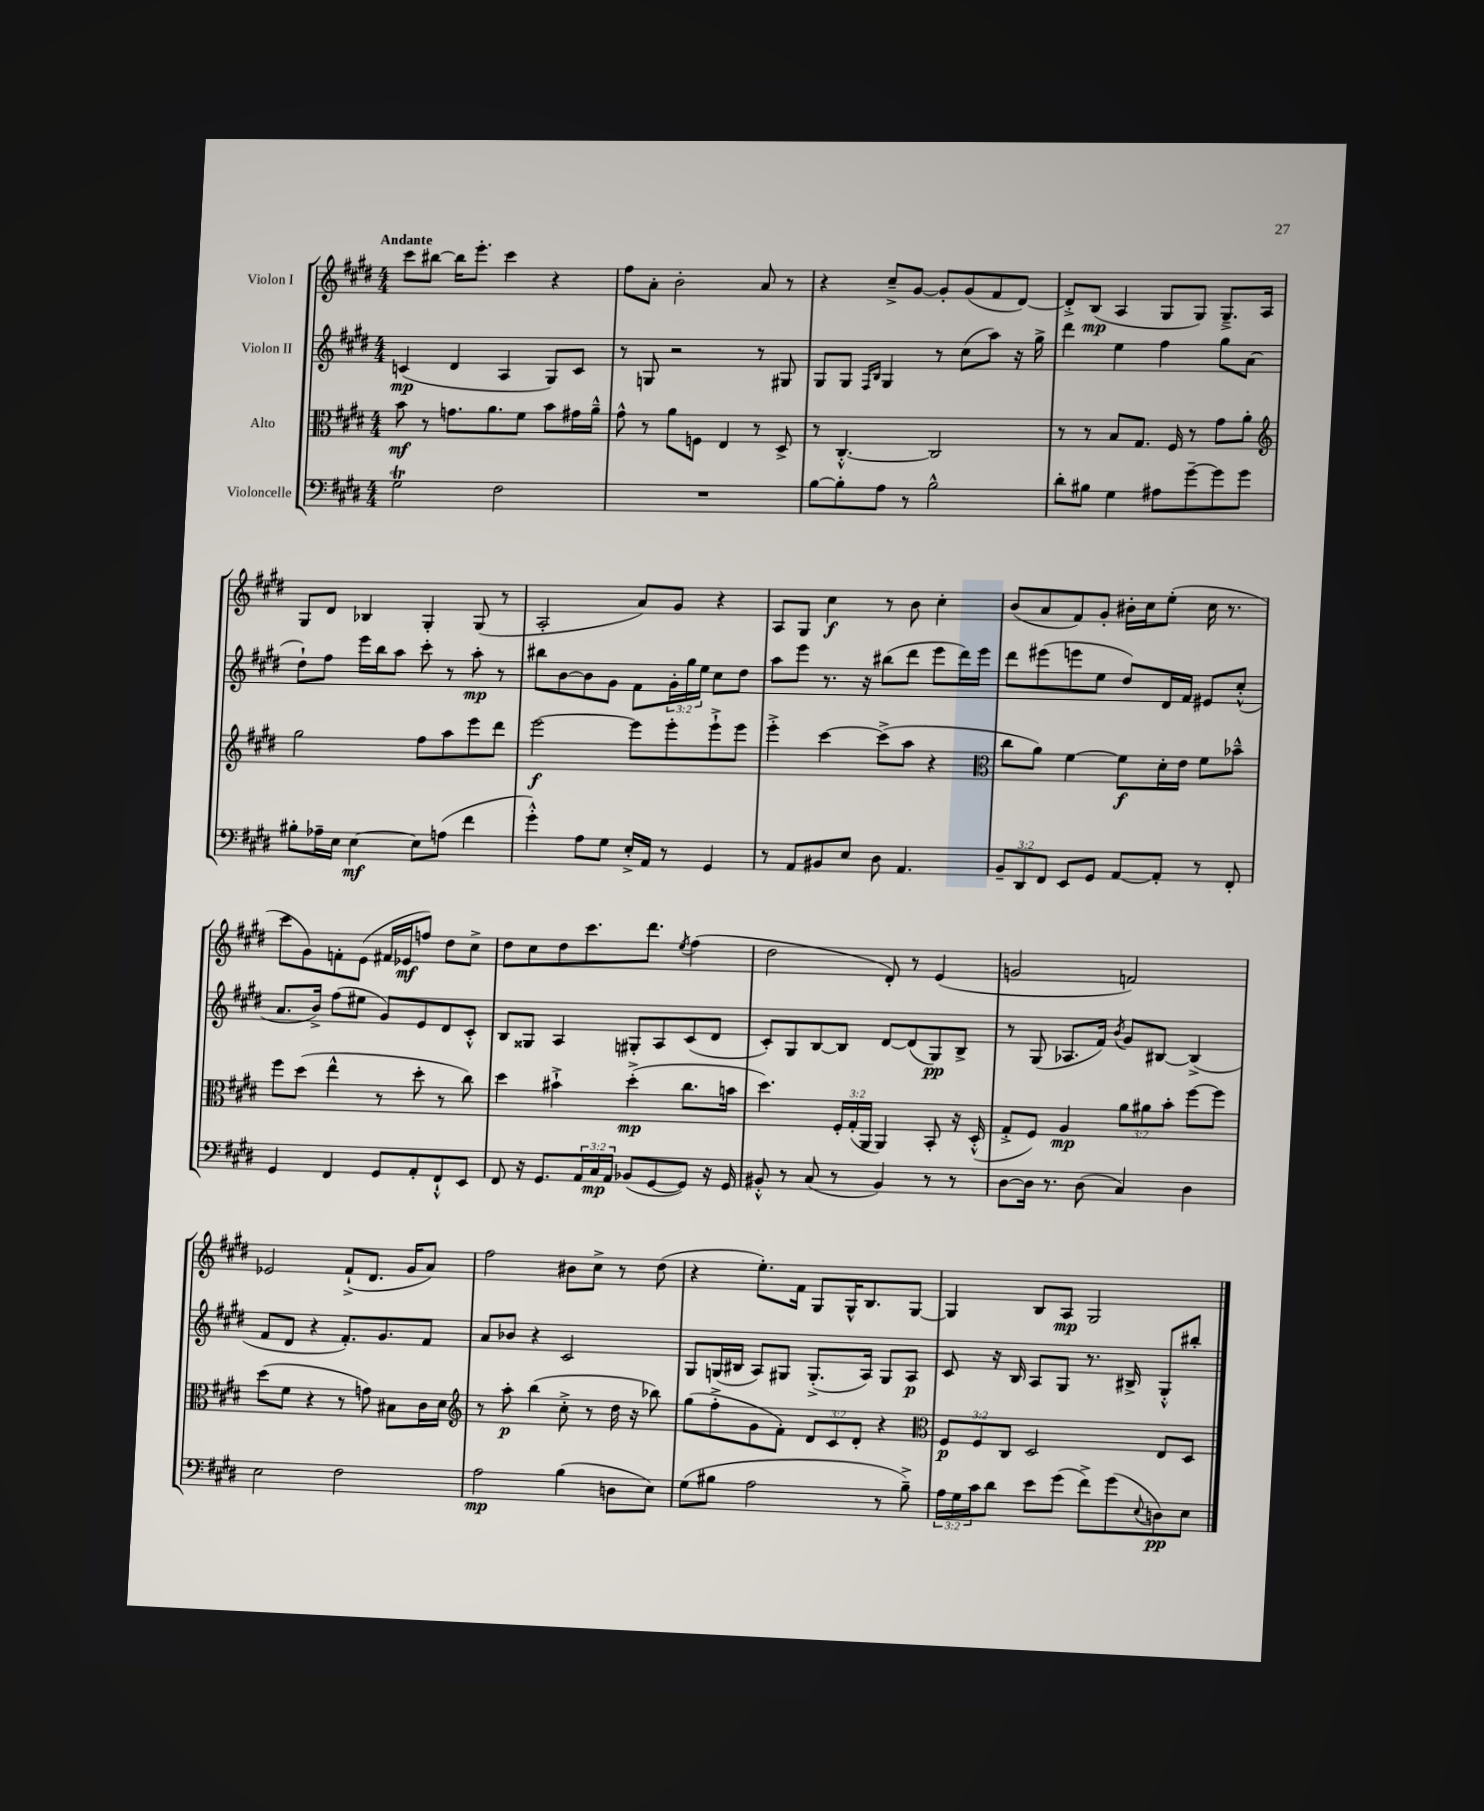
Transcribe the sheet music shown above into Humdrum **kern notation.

**kern	**kern	**kern	**kern
*staff4	*staff3	*staff2	*staff1
*clefF4	*clefC3	*clefG2	*clefG2
*k[f#c#g#d#]	*k[f#c#g#d#]	*k[f#c#g#d#]	*k[f#c#g#d#]
*M4/4	*M4/4	*M4/4	*M4/4
2G#\	8b\	(4c/	8ccc#\L
.	8r	.	[8bb#\J
.	8.g\L	4d#/	16bb#\]LK
.	.	.	8.eee'\J
.	8.a\	.	.
2F#\	.	4A/	4ccc#\
.	8f#\J	.	.
.	8b\L	8G#/L)	4r
.	16g#\L	8c/J	.
.	16a~^^\JJ	.	.
=	=	=	=
1r	8g#^^\	8r	8ff#\L
.	8r	8G/	8a'\J
.	8a\L	2r	2b'\
.	8F\J	.	.
.	4E/	.	.
.	8r	8r	8a/
.	8D#^/	8G#/	8r
=	=	=	=
[8B\L	8r	8G#/L	4r
8B'\]	[4.C#'^^/	8G#/J	.
.	.	16qqF#/LL	.
.	.	16qqB/JJ	.
8A\J	.	4G#/	8cc#~^/L
8r	.	.	[8g#/J
2B^^\	2C#/]	8r	8g#'/]L
.	.	(8cc#\L	(8g#/
.	.	8aa\J)	8f#/
.	.	16r	[8d#/J)
.	.	16gg#^\	.
=	=	=	=
8d#'\L	8r	4ddd#\	8d#'^/]L
8B#\J	8r	.	(8B/J
4G#\	8B/L	4ee\	4A/
.	8.G#/J	.	.
8A#\L	.	4ff#\	8G#/L
.	16F#/	.	.
[8g#~\	8r	.	8G#/J)
8g#\]	8g#\L	8gg#\L	8.G#~^/L
8g#\J	8a'\J	(8a\J	.
.	.	.	16A/Jk
=	=	=	=
*	*clefG2	*	*
8B#'\L	2gg#\	8dd#`\L)	8G#/L
16A-~\L	.	8ff#\J	8d#/J
16E\JJ	.	.	.
[4E\	.	16eee\LL	4B-/
.	.	16bb\J	.
.	.	8aa\J	.
8E\]L	8ff#\L	8ccc#'\	4G#'/
(8A\J	8aa\	8r	.
4f#\	8eee\	8aa'\	(8G#/
.	8ddd#\J	8r	8r
=	=	=	=
4g#'^^\)	[2eee\	8bb#\L	2A'/
.	.	[8b\	.
8A\L	.	8b\]	.
8G#\J	.	8g#\J	.
16E'^/LL	8eee\]L	8f#\L	8a/L)
16AA/JJ	.	.	.
8r	8eee'\	24g#'\L	8g#/J
.	.	24gg#\	.
.	.	24ee\JJ	.
4GG#/	8eee`^\	8cc#\L	4r
.	8eee\J	8dd#\J	.
=	=	=	=
8r	4eee'^\	8aa\L	8A/L
8AA/L	.	8eee\J	8G#/J
8BB#/	[4ccc#\	8.r	4cc#\
8E/J	.	.	.
.	.	16r	.
8D#\	(8ccc#^\]L	(8bb#\L	8r
4.AA/	8aa\J	8ddd#\J	8b\
.	4r	8eee\L	4cc#'\
.	.	16ddd#\L)	.
.	.	16eee\JJ	.
=	=	=	=
*	*clefC3	*	*
12BB~/L	8cc#\L	8ddd#\L	(8b/L
12DD#/	.	.	.
.	8a\J)	(8eee#\	8a/
12FF#/J	.	.	.
8EE/L	[4f#\	8eee\	8f#/)
8GG#/J	.	8ee\J	8g#'/J
[8AA/L	8f#\]L	8dd#/L)	16b#'\LL
.	.	.	16cc#\J
8AA'/]J	16d#'\L	16d#/L	(8ee'\J
.	16e\JJ	16f#/JJ	.
8r	8f#\L	8e#/L	16cc#\
.	.	.	8.r
8FF#'/	8b-~^^\J	(8cc#'^^/J	.
=	=	=	=
4GG#/	8ff#\L	8.a/L	8ccc#\L
.	(8dd#\J	.	8g#\)
.	.	16b^/Jk)	.
4FF#/	4ee^^\	(8ff#\L	8f'\
.	.	8ee#\J	(8e\J
8GG#/L	8r	8g#/L)	16f#/LL
.	.	.	16e-/J
8AA'/	8dd#'\	8e/	8ff/J)
8FF#`^^/	8r	8d#/	8dd#\L
8EE/J	8cc#\)	8c#'^^/J	8cc#^\J
=	=	=	=
8FF#/	4dd#\	8B/L	8dd#\L
16r	.	8G##/J	8cc#\
8.GG#/L	.	.	.
.	4b#`^\	4A/	8dd#\
24AA/L	.	.	8.ccc#\
24C#/	.	.	.
24AA/JJ	.	.	.
(8BB-/L	(4dd#'^\	8G#'/L	.
.	.	.	8.ddd#\J
[8GG#/	.	8A/	.
.	.	.	8qee/
8GG#/]J)	8.cc#\L	(8c#/	(4ff#\
16r	.	8d#/J	.
16GG#/	16b\Jk	.	.
=	=	=	=
8BB#'^^/	4.dd#\)	8c#'/L)	2dd#\
8r	.	8G#/	.
(8C#/	.	[8B/	.
8r	24F#'/LL	8B/]J	.
.	(24G#'/	.	.
.	24AA/JJ	.	.
4BB#/)	4AA/)	[8d#/L	8d#'/)
.	.	(8d#/]	8r
8r	8BB'/	8G#/)	(4e/
8r	16r	8B^/J	.
.	(16D#'^^/	.	.
=	=	=	=
[8D#\L	8G#'^/L	8r	2g/
16D#\]Jk	8F#/J)	(8G#/	.
8.r	.	.	.
.	4A/	8.A-/L	.
(8D#\	.	.	.
.	.	16f#/Jk)	.
.	.	8qb/	.
4C#/)	12a\L	8g#/L	2f/)
.	12a#\	.	.
.	.	[8B#/J	.
.	12b'\J	.	.
4D#\	[8ff#\L	(4B#^/]	.
.	8ff#\]J	.	.
=	=	=	=
2E\	(8dd#\L	8f#/L	2e-/
.	8f#\J	8d#/J	.
.	4r	4r	.
2F#\	8r	8.f#'/L)	(8f#`^/L
.	8g\)	.	8.d#/J
.	.	8.g#/	.
.	8B#\L	.	.
.	.	.	16g#/LK
.	16c#\L	8f#/J	8a/J)
.	16d#\JJ	.	.
=	=	=	=
*	*clefG2	*	*
2A\	8r	8a/L	2ff#\
.	8aa'\	8b-/J	.
.	(4bb\	4r	.
(4B\	8cc#'^\	2c#/	8b#\L
.	8r	.	8cc#^\J
8D\L	16dd#\	.	8r
.	16r	.	.
8E\J)	8bb-\)	.	(8dd#\
=	=	=	=
(8G#\L	(8gg#\L	8G#/L	4r
8B#\J	8ff#'^\	(16G/L	.
.	.	16B#/JJ	.
2A\	8g#\	8A/L)	8.ee'\L)
.	8f#'\J)	8G#/J	.
.	.	.	16f#\Jk
.	12d#/L	(8.G#'^/L	8G#/L
.	12c#/	.	.
.	.	.	16G#^^/K
.	12d#'/J	.	.
.	.	16A/Jk)	8.B/
8r	4r	8G#/L	.
8B#~^\)	.	8A/J	[8G#/J
=	=	=	=
*	*clefC3	*	*
24A\LL	12F#/L	8c#/	4G#/]
24G#\	.	.	.
24c#\J	12F#/	.	.
8d#\J	.	16r	.
.	12C#/J	.	.
.	.	16B/	.
8e\L	2D#/	8A/L	8B/L
(8g#\J	.	8G#/J	8A/J
8f#^\L)	.	8.r	2G#/
(8g#\	.	.	.
.	.	16B#^/	.
8qqE/	.	.	.
8D\)	8E/L	8G#'^^/L	.
8E\J	8D#/J	8bb#'/J	.
==	==	==	==
*-	*-	*-	*-
